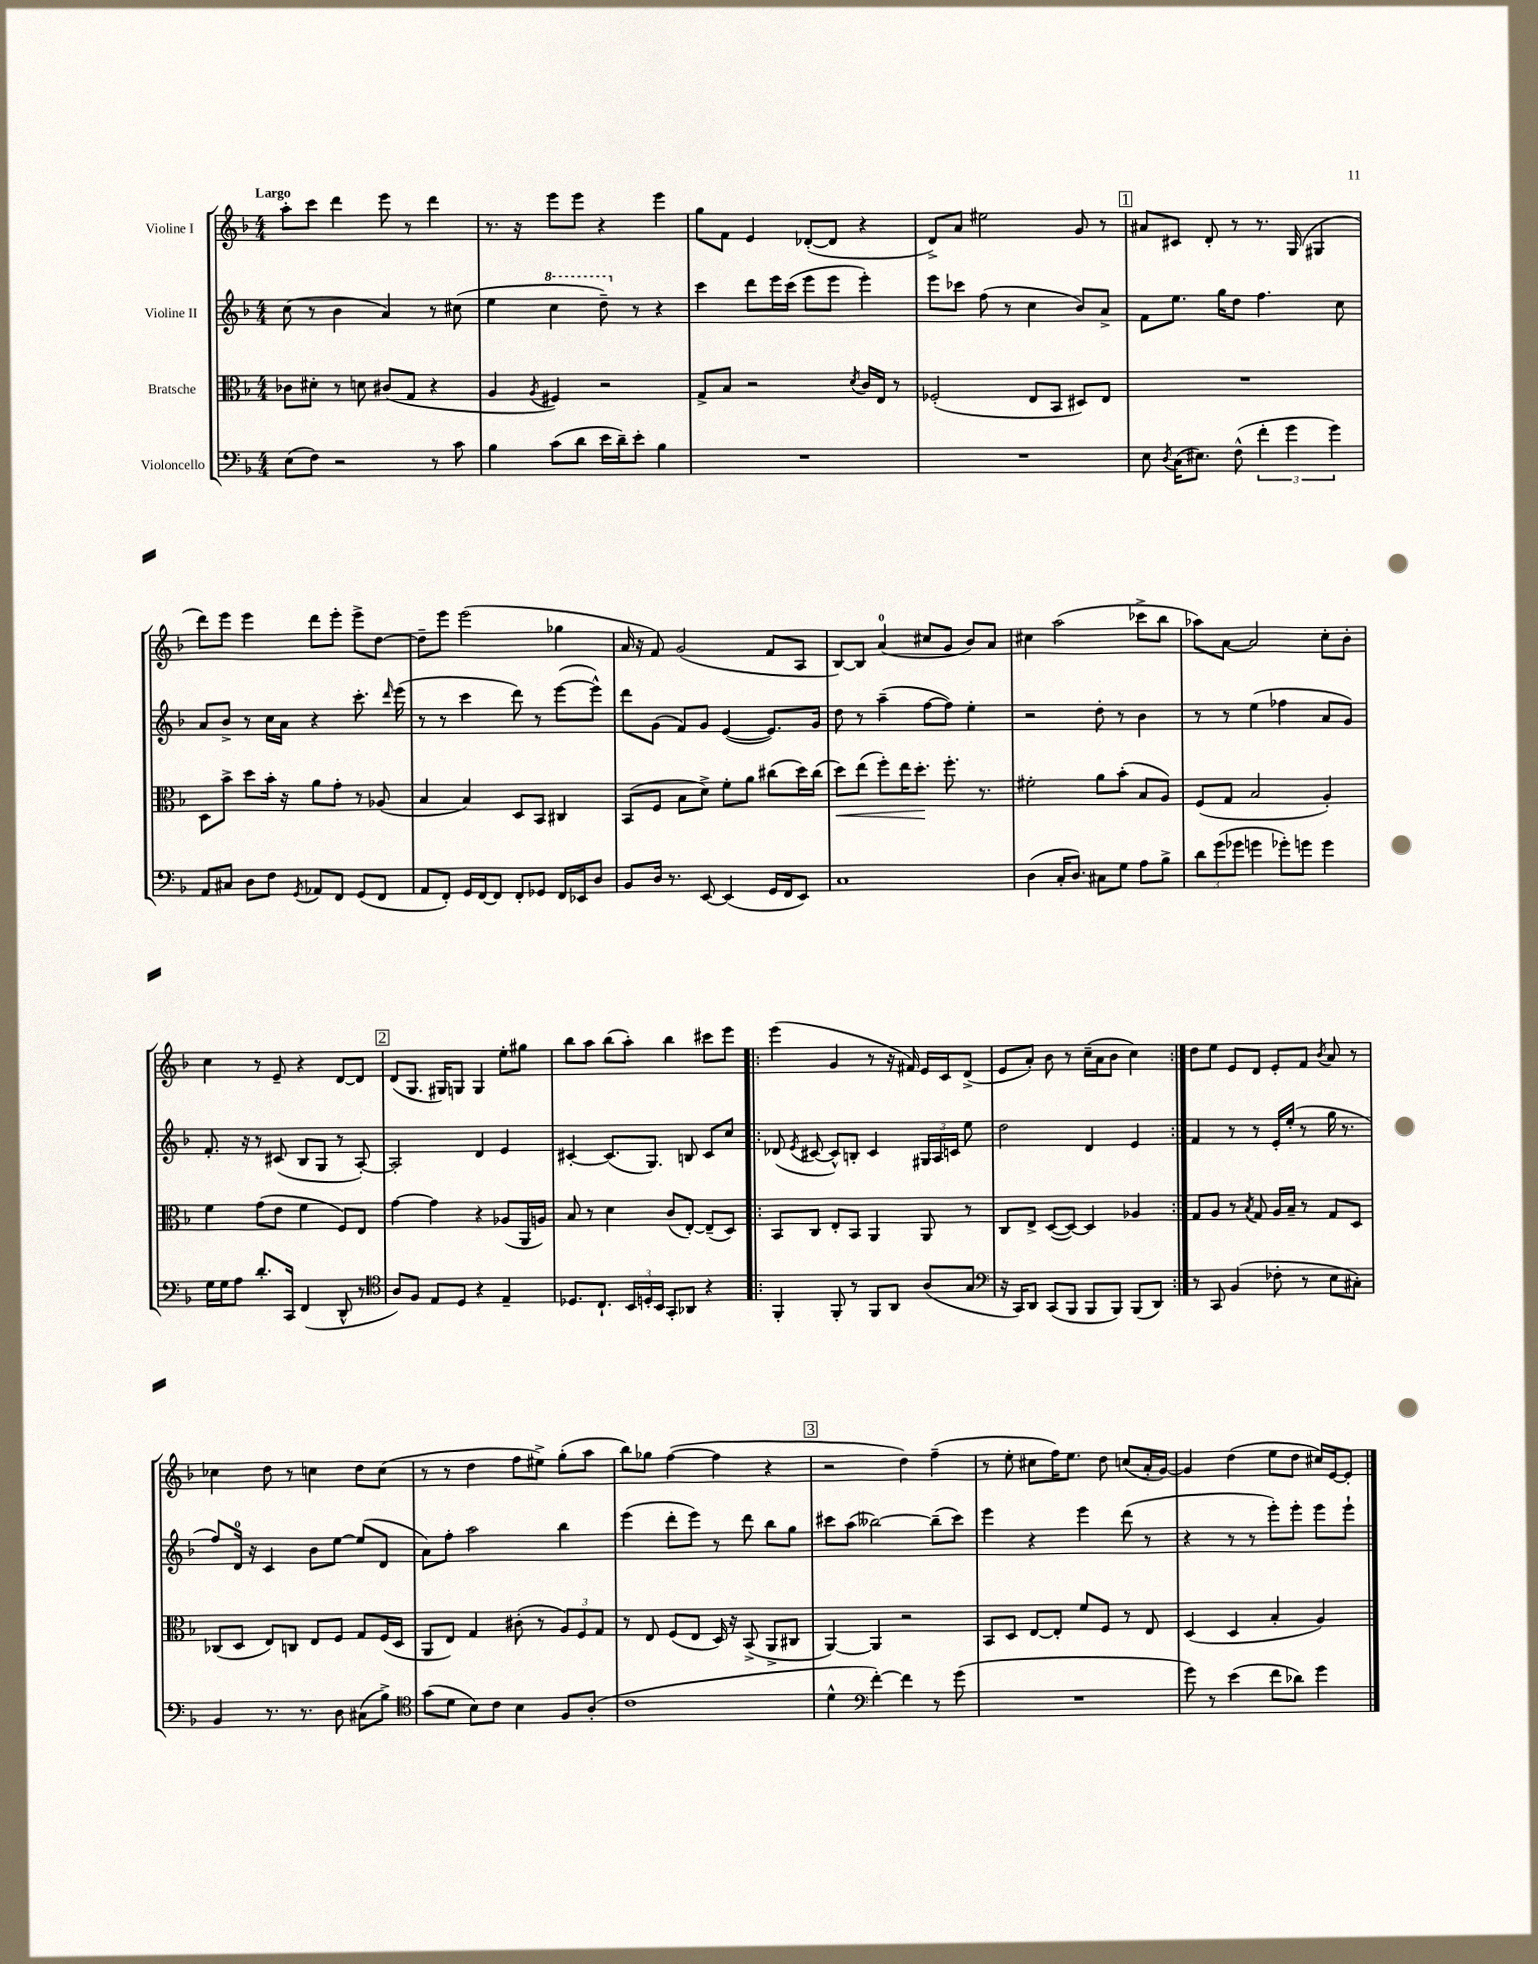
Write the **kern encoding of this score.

**kern	**kern	**dynam	**kern	**kern
*part4	*part3	*part3	*part2	*part1
*staff4	*staff3	*staff3	*staff2	*staff1
*I"Violoncello	*I"Bratsche	*	*I"Violine II	*I"Violine I
*clefF4	*clefC3	*	*clefG2	*clefG2
*k[b-]	*k[b-]	*	*k[b-]	*k[b-]
*M4/4	*M4/4	*	*M4/4	*M4/4
=1	=1	=1	=1	=1
!	!	!	!	!LO:TX:a:B:t=Largo
(8E\L	8c-X\L	.	(8cc\	8aa'\L
8F\J)	8d#X'\J	.	8r	8ccc\J
2r	8r	.	4b-\	4ddd\
.	8dn\	.	.	.
.	(8c#X/L	.	4a/)	8eee\
.	8G/J	.	.	8r
8r	4r	.	8r	4ddd\
8c\	.	.	(8cc#X\	.
=2	=2	=2	=2	=2
4B-\	4A/	.	4ee\	8.r
.	.	.	.	16r
.	8qA/	.	.	.
*	*	*	*8va	*
(8c\L	4F#X/)	.	4ccc\	8eee\L
8d\J	.	.	.	8eee\J
16e\LL	2r	.	8ddd~\)	4r
16d~\J)	.	.	.	.
*	*	*	*X8va	*
8e'\J	.	.	8r	.
4B-\	.	.	4r	4eee\
=3	=3	=3	=3	=3
1r	8G^/L	.	4ccc\	8gg\L
.	8B-/J	.	.	8f\J
.	2r	.	8ddd\L	4e/
.	.	.	16eee\L	.
.	.	.	(16ccc\JJ	.
.	.	.	8eee\L	([8d-X'/L
.	.	.	8eee\J	8d-/J]
.	8qd/	.	.	.
.	16c/LL	.	4eee'\)	4r
.	16E/JJ	.	.	.
.	8r	.	.	.
=4	=4	=4	=4	=4
1r	(2F-X'/	.	8eee\L	8d^/L)
.	.	.	8ccc-X\J	8a/J
.	.	.	(8ff\	2ee#X\
.	.	.	8r	.
.	8E/L	.	4cc\	.
.	8BB-/J	.	.	.
.	8D#X/L)	.	8b-/L)	8g/
.	8E/J	.	8a^/J	8r
!!LO:REH:place=s1:t=1
=5	=5	=5	=5	=5
8E\	1r	.	8f\L	8a#X/L
8qD/	.	.	.	.
(16C\KL	.	.	8.ee\J	8c#X/J
8.E#X\J)	.	.	.	.
.	.	.	.	8d'/
.	.	.	16gg\KL	.
(8F^^\	.	.	8dd\J	8r
6f'\	.	.	4.ff\	8.r
6g\	.	.	.	.
.	.	.	.	(16G/
.	.	.	.	4G#X/
6g\)	.	.	.	.
.	.	.	8cc\	.
!!LO:LB:g=z
=6	=6	=6	=6	=6
8AA/L	8D\L	.	8a/L	8ddd\L)
8C#X/J	8b-^\J	.	8b-^/J	8eee\J
8D\L	8dd\L	.	8r	4eee\
8F\J	16b-'\Jk	.	16cc\LL	.
.	16r	.	16a\JJ	.
8qGG/	.	.	.	.
8AA-X/L	8a\L	.	4r	8ddd\L
8FF/J	8g'\J	.	.	8eee'\J
(8GG/L	8r	.	8.ccc'\	8eee^\L
8FF/J	(8A-X/	.	.	[8dd\J
.	.	.	16qqddd/	.
.	.	.	(16eee\	.
=7	=7	=7	=7	=7
8AA/L	4B-/	.	8r	8dd~\L]
8FF'/J)	.	.	8r	8eee\J
16GG/LL	4B-/)	.	4ccc\	(2eee\
[16FF/J	.	.	.	.
8FF/J]	.	.	.	.
8FF'/L	8D/L	.	8ddd\)	.
8GG-X/J	8BB-/J	.	8r	.
16FF/LL	4C#X/	.	([8eee\L	4gg-X\
16EE-X/J	.	.	.	.
8D/J	.	.	8eee^^\J])	.
=8	=8	=8	=8	=8
8BB-/L	(8BB-/L	.	8ddd\L	16a/
.	.	.	.	16r
16D/Jk	8F/J	.	(8g\J	8f/)
8.r	.	.	.	.
.	8B-\L	.	8f/L)	(2g/
[8EE/	8d^\J)	.	8g/J	.
(4EE/]	8f'\L	.	([4e/	.
.	8a\J	.	.	.
16GG/LL	(8cc#X\L	.	8.e/L])	8f/L
16FF/J	.	.	.	.
8EE/J)	16dd\L)	.	.	8A/J
.	(16cc#\JJ	.	16g/Jk	.
=9	=9	=9	=9	=9
!	!	!LO:HP:b	!	!
1C	8dd\L)	<	8dd\	[8B-/L)
.	(8ee\J	.	8r	8B-/J]
.	8ff'\L)	.	(4aa~\	(4a/
.	16ee\K	.	.	.
.	8.dd'\J	.	.	.
.	.	.	[8ff\L	8cc#X/L
.	8.ff'\	[	8ff\J])	8g/J
.	.	.	4ee'\	8b-/L)
.	8.r	.	.	.
.	.	.	.	8a/J
=10	=10	=10	=10	=10
(4D\	2f#X'\	.	2r	4cc#X\
16C'/KL	.	.	.	(2aa\
8.D/J)	.	.	.	.
8C#X\L	8a\L	.	8dd'\	.
8G\J	(8b-'\J	.	8r	.
8A\L	8B-/L	.	4b-\	8ccc-X^\L
8B-^\J	8A/J)	.	.	8bb-\J
=11	=11	=11	=11	=11
12d\L	(8F/L	.	8r	8aa-X\L)
(12g\	.	.	.	.
.	8G/J	.	8r	[8a\J
12g-X\J	.	.	.	.
4gn\	2B-/	.	(4ee\	2a/]
8g-X'\L)	.	.	4ff-X\	.
8gn\J	.	.	.	.
4g\	4A'/)	.	8a/L	8cc'\L
.	.	.	8g/J)	8b-'\J
!!LO:LB:g=z
=12	=12	=12	=12	=12
16G\LL	4f\	.	8.f'/	4cc\
16G\J	.	.	.	.
8A\J	.	.	.	.
.	.	.	16r	.
8.d'/L	(8g\L	.	8r	8r
.	8e\J	.	(8c#X/	8e~/
16CC/Jk	.	.	.	.
(4FF/	4f\	.	8B-/L	4r
.	.	.	8G/J	.
8DD^^/	8F/L)	.	8r	[8d/L
8r	8E/J	.	[8A'/)	8d/J]
!!LO:REH:place=s1:t=2
=13	=13	=13	=13	=13
*clefC4	*	*	*	*
8A/L)	[4g\	.	2A'/]	(8d/L
8F/J	.	.	.	8.G/J
8E/L	4g\]	.	.	.
.	.	.	.	16G#X/KL)
8D/J	.	.	.	8Gn/J
4r	4r	.	4d/	4G/
4E~/	(8A-X/L	.	4e/	8ee'\L
.	16AA/L	.	.	8gg#X\J
.	16An/JJ)	.	.	.
=14	=14	=14	=14	=14
8.D-X/L	8B-/	.	[4c#X'/	8bb-\L
.	8r	.	.	8aa\J
8.C`/J	.	.	.	.
.	4d\	.	(8.c#/L]	(8bb-\L
24BB-/LL	.	.	.	8aa'\J)
24Dn'/	.	.	.	.
.	.	.	8.G/J)	.
24BB-/JJ	.	.	.	.
8GG'/L	(8c/L	.	.	4bb-\
8AA-X/J	[8E'/J)	.	8Bn/	.
4r	(8E~/L]	.	8c#/L	8ccc#X\L
.	8D/J)	.	8cc/J	8eee\J
=15!|:	=15!|:	=15!|:	=15!|:	=15!|:
4FF'/	8BB-/L	.	(8d-X/	(4eee\
.	.	.	8qe/	.
.	8C/J	.	[8c#X/	.
8FF'/	8E'/L	.	8c#^^/L])	4g/
8r	8BB-/J	.	8Bn'/J	.
8FF/L	4AA/	.	4c#/	8r
8AA/J	.	.	.	16r
.	.	.	.	16f#X/)
(8A/L	8AA/	.	24G#X/LL	16e/LL
.	.	.	24A/	.
.	.	.	.	16c/J
.	.	.	24cn/JJ	.
8G/J	8r	.	8ee\	(8d^/J
=16	=16	=16	=16	=16
*clefF4	*	*	*	*
16r	8C/L	.	2dd\	8e/L
16CC/KL)	.	.	.	.
8DD/J	8E^/J	.	.	8a'/J)
(8CC/L	([8D/L	.	.	8b-\
8BBB-/J	8D/J_)	.	.	8r
8BBB-/L	4D/]	.	4d/	(16cc~\LL
.	.	.	.	16a\J
8BBB-/J)	.	.	.	8b-\J
(8BBB-/L	4A-X/	.	4e/	4cc\)
8DD/J)	.	.	.	.
=17:|!	=17:|!	=17:|!	=17:|!	=17:|!
8r	8G/L	.	4f/	8dd\L
8CC/	8A/J	.	.	8ee\J
(4BB-/	8r	.	8r	8e/L
.	8qB-/	.	.	.
.	8G/	.	8r	8d/J
8F-X'\	16A/LL	.	16e'/LL	8e'/L
.	16B-~/JJ	.	(16ee'/JJ	.
8r	8r	.	8r	8f/J
.	.	.	.	8qb-/
8E\L	8G/L	.	16gg\	8a/
.	.	.	8.r	.
8C#X'\J)	8D/J	.	.	8r
!!LO:LB:g=z
=18	=18	=18	=18	=18
4BB-/	(8C-X/L	.	8ff/L)	4cc-X\
.	8D/J	.	16d/Jk	.
.	.	.	16r	.
8.r	8E/L)	.	4c/	8dd\
.	8Cn/J	.	.	8r
8.r	.	.	.	.
.	8E/L	.	8b-\L	4ccn\
8D\	8F/J	.	[8ee\J	.
(8C#X\L	8G/L	.	(8ee/L]	8dd\L
8B-^\J)	(16F/L	.	8d/J	(8cc\J
.	16D/JJ	.	.	.
=19	=19	=19	=19	=19
*clefC4	*	*	*	*
(8g\L	8AA/L	.	8a\L)	8r
8d\J	8E/J)	.	8ff'\J	8r
8B-\L)	4G/	.	2aa\	4dd\
8c\J	.	.	.	.
4B-\	(8c#X'\	.	.	8ff\L
.	8r	.	.	8ee#X^\J)
8F/L	12A/L)	.	4bb-\	(8gg'\L
.	12F/	.	.	.
(8A'/J	.	.	.	8aa\J
.	12G/J	.	.	.
=20	=20	=20	=20	=20
1c	8r	.	(4eee\	8bb-\L)
.	8E/	.	.	8gg-X\J
.	(8F/L	.	8ddd'\L	([4ff\
.	8E/J	.	8eee\J)	.
.	16D/)	.	8r	4ff\]
.	16r	.	.	.
.	(8BB-^/	.	8ddd\	.
.	8AA^/L	.	8bb-\L	4r
.	8C#X/J	.	8gg\J	.
!!LO:REH:place=s1:t=3
=21	=21	=21	=21	=21
4d^^\	[4AA/)	.	8ccc#X\L	2r
.	.	.	(8aa\J	.
*clefF4	*	*	*	*
[4f'\)	4AA/]	.	[2bb--X\)	.
4f\]	2r	.	.	4dd\)
8r	.	.	(8bb--~\L]	(4ff~\
(8g\	.	.	8ccc#\J)	.
=22	=22	=22	=22	=22
1r	8BB-/L	.	4eee\	8r
.	8D/J	.	.	8ee'\
.	[8E/L	.	4r	8cc#X\L
.	8E'/J]	.	.	16ff\K)
.	.	.	.	8.ee\J
.	8f/L	.	4eee\	.
.	8F/J	.	.	8dd\
.	8r	.	(8ddd\	(8ccn/L
.	8E/	.	8r	16a'/L
.	.	.	.	[16g/JJ)
=23	=23	=23	=23	=23
8g\)	(4D/	.	4r	4g/]
8r	.	.	.	.
(4e\	4D/	.	8r	(4dd\
.	.	.	8r	.
8f\L	4B-'/	.	8eee'\L)	8ee\L
8d-X\J)	.	.	8eee'\J	8dd\J
4g\	4A/)	.	8eee\L	16cc#X/LL)
.	.	.	.	[16e/J
.	.	.	8eee`\J	8e'/J]
==	==	==	==	==
*-	*-	*-	*-	*-
